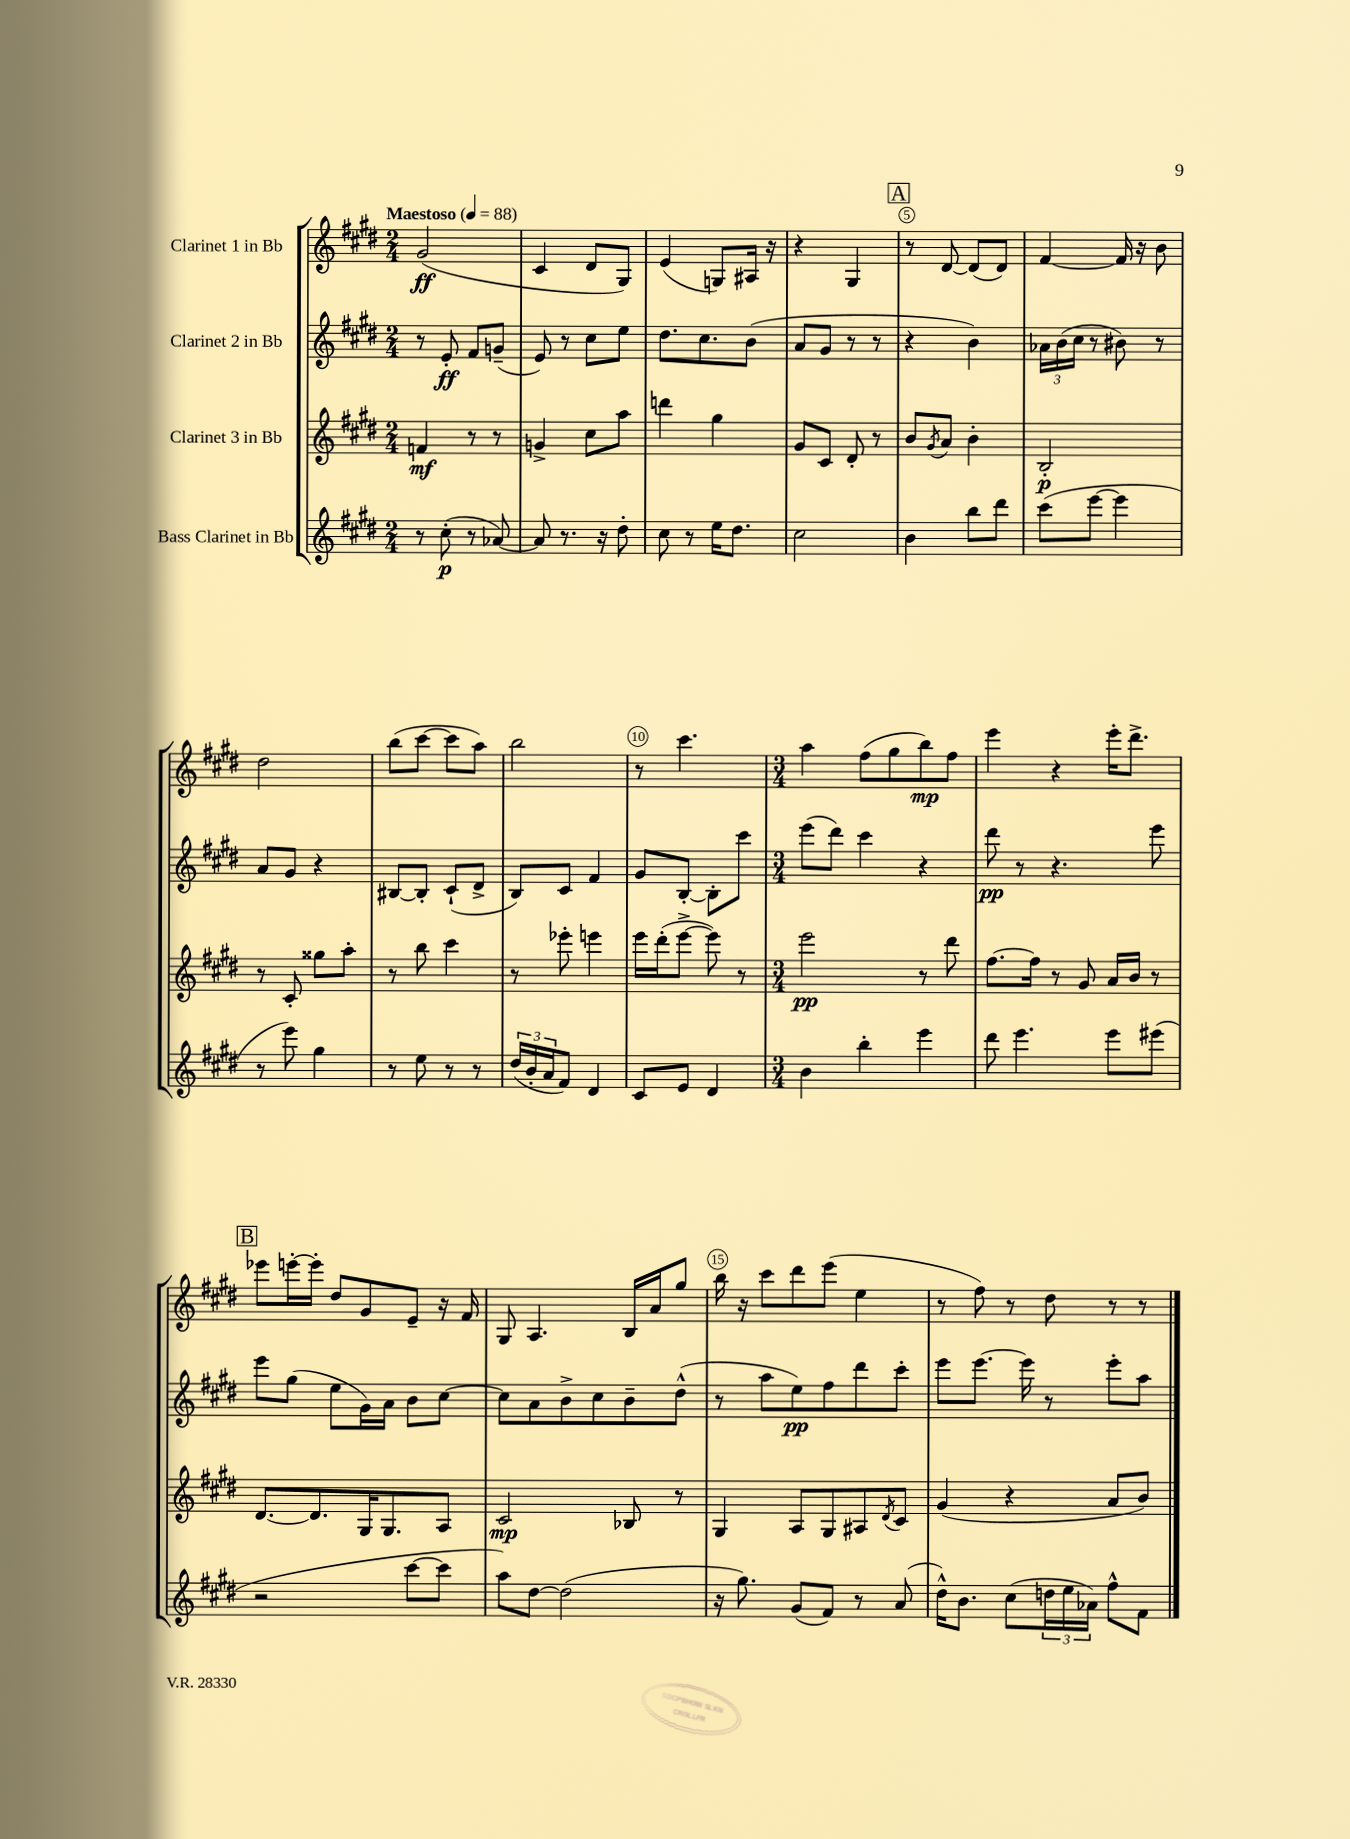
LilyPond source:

<<
\new StaffGroup <<
\new Staff = "s0" \with { instrumentName = "Clarinet 1 in Bb" } {
    \clef treble \key e \major \numericTimeSignature \time 2/4 \tempo "Maestoso" 4 = 88
    gis'2\ff( |
    cis'4 dis'8 gis8) |
    e'4( g8) ais16 r16 |
    r4 gis4 |
    \mark \markup { \box "A" } r8 dis'8~ dis'8( dis'8) |
    fis'4~ fis'16 r16 b'8 |
    dis''2 |
    b''8( cis'''8~ cis'''8 a''8) |
    b''2 |
    r8 cis'''4. |
    \numericTimeSignature \time 3/4 a''4 fis''8( gis''8 b''8\mp) fis''8 |
    e'''4 r4 e'''16-. dis'''8.-> |
    \mark \markup { \box "B" } ees'''8 e'''16~-. e'''16-. dis''8 gis'8 e'8-- r16 fis'16 |
    gis8 a4. b16 a'16 gis''8 |
    b''16 r16 cis'''8 dis'''8 e'''8( e''4 |
    r8 fis''8) r8 dis''8 r8 r8 \bar "|." |
}
\new Staff = "s1" \with { instrumentName = "Clarinet 2 in Bb" } {
    \clef treble \key e \major \numericTimeSignature \time 2/4
    r8 e'8-.\ff fis'8 g'8--( |
    e'8) r8 cis''8 e''8 |
    dis''8. cis''8. b'8( |
    a'8 gis'8 r8 r8 |
    \mark \markup { \box "A" } r4 b'4) |
    \tuplet 3/2 { aes'16 b'16( cis''16 } r8 bis'8) r8 |
    a'8 gis'8 r4 |
    bis8~ bis8-. cis'8-!( dis'8-> |
    b8) cis'8 fis'4 |
    gis'8 b8~-. b8-. cis'''8 |
    \numericTimeSignature \time 3/4 e'''8( dis'''8) cis'''4 r4 |
    dis'''8\pp r8 r4. e'''8 |
    \mark \markup { \box "B" } e'''8 gis''8( e''8 gis'16) a'16 b'8 cis''8~ |
    cis''8 a'8 b'8-> cis''8 b'8-- dis''8-^( |
    r8 a''8 e''8\pp) fis''8 dis'''8 cis'''8-. |
    e'''8 e'''8.~ e'''16 r8 e'''8-. a''8 \bar "|." |
}
\new Staff = "s2" \with { instrumentName = "Clarinet 3 in Bb" } {
    \clef treble \key e \major \numericTimeSignature \time 2/4
    f'4\mf r8 r8 |
    g'4-> cis''8 a''8 |
    d'''4 gis''4 |
    gis'8 cis'8 dis'8-. r8 |
    \mark \markup { \box "A" } b'8 \acciaccatura { gis'8 } a'8 b'4-. |
    b2-.\p |
    r8 cis'8-. gisis''8 a''8-. |
    r8 b''8 cis'''4 |
    r8 ees'''8-. e'''4 |
    e'''16 dis'''16-.( e'''8~-> e'''8) r8 |
    \numericTimeSignature \time 3/4 e'''2\pp r8 dis'''8 |
    fis''8.~ fis''16 r8 gis'8 a'16 b'16 r8 |
    \mark \markup { \box "B" } dis'8.~ dis'8. gis16 gis8. a8 |
    cis'2\mp bes8 r8 |
    gis4 a8 gis8 ais8 \acciaccatura { dis'8 } cis'8 |
    gis'4( r4 a'8 b'8) \bar "|." |
}
\new Staff = "s3" \with { instrumentName = "Bass Clarinet in Bb" } {
    \clef treble \key e \major \numericTimeSignature \time 2/4
    r8 cis''8-.\p( r8 aes'8~) |
    aes'8 r8. r16 dis''8-. |
    cis''8 r8 e''16 dis''8. |
    cis''2 |
    \mark \markup { \box "A" } b'4 b''8 dis'''8 |
    cis'''8( e'''8~ e'''4 |
    r8 e'''8) gis''4 |
    r8 e''8 r8 r8 |
    \tuplet 3/2 { dis''16( b'16-. a'16 } fis'8) dis'4 |
    cis'8 e'8 dis'4 |
    \numericTimeSignature \time 3/4 b'4 b''4-. e'''4 |
    dis'''8 e'''4. e'''8 eis'''8( |
    \mark \markup { \box "B" } r2 cis'''8~ cis'''8 |
    a''8) dis''8~ dis''2( |
    r16 gis''8.) gis'8( fis'8) r8 a'8( |
    dis''16-^) b'8. cis''8( \tuplet 3/2 { d''16 e''16 aes'16) } fis''8-^ fis'8 \bar "|." |
}
>>
>>
\layout { \context { \Score \override BarNumber.break-visibility = ##(#f #t #t) barNumberVisibility = #(every-nth-bar-number-visible 5) \override BarNumber.stencil = #(make-stencil-circler 0.1 0.3 ly:text-interface::print) } }
